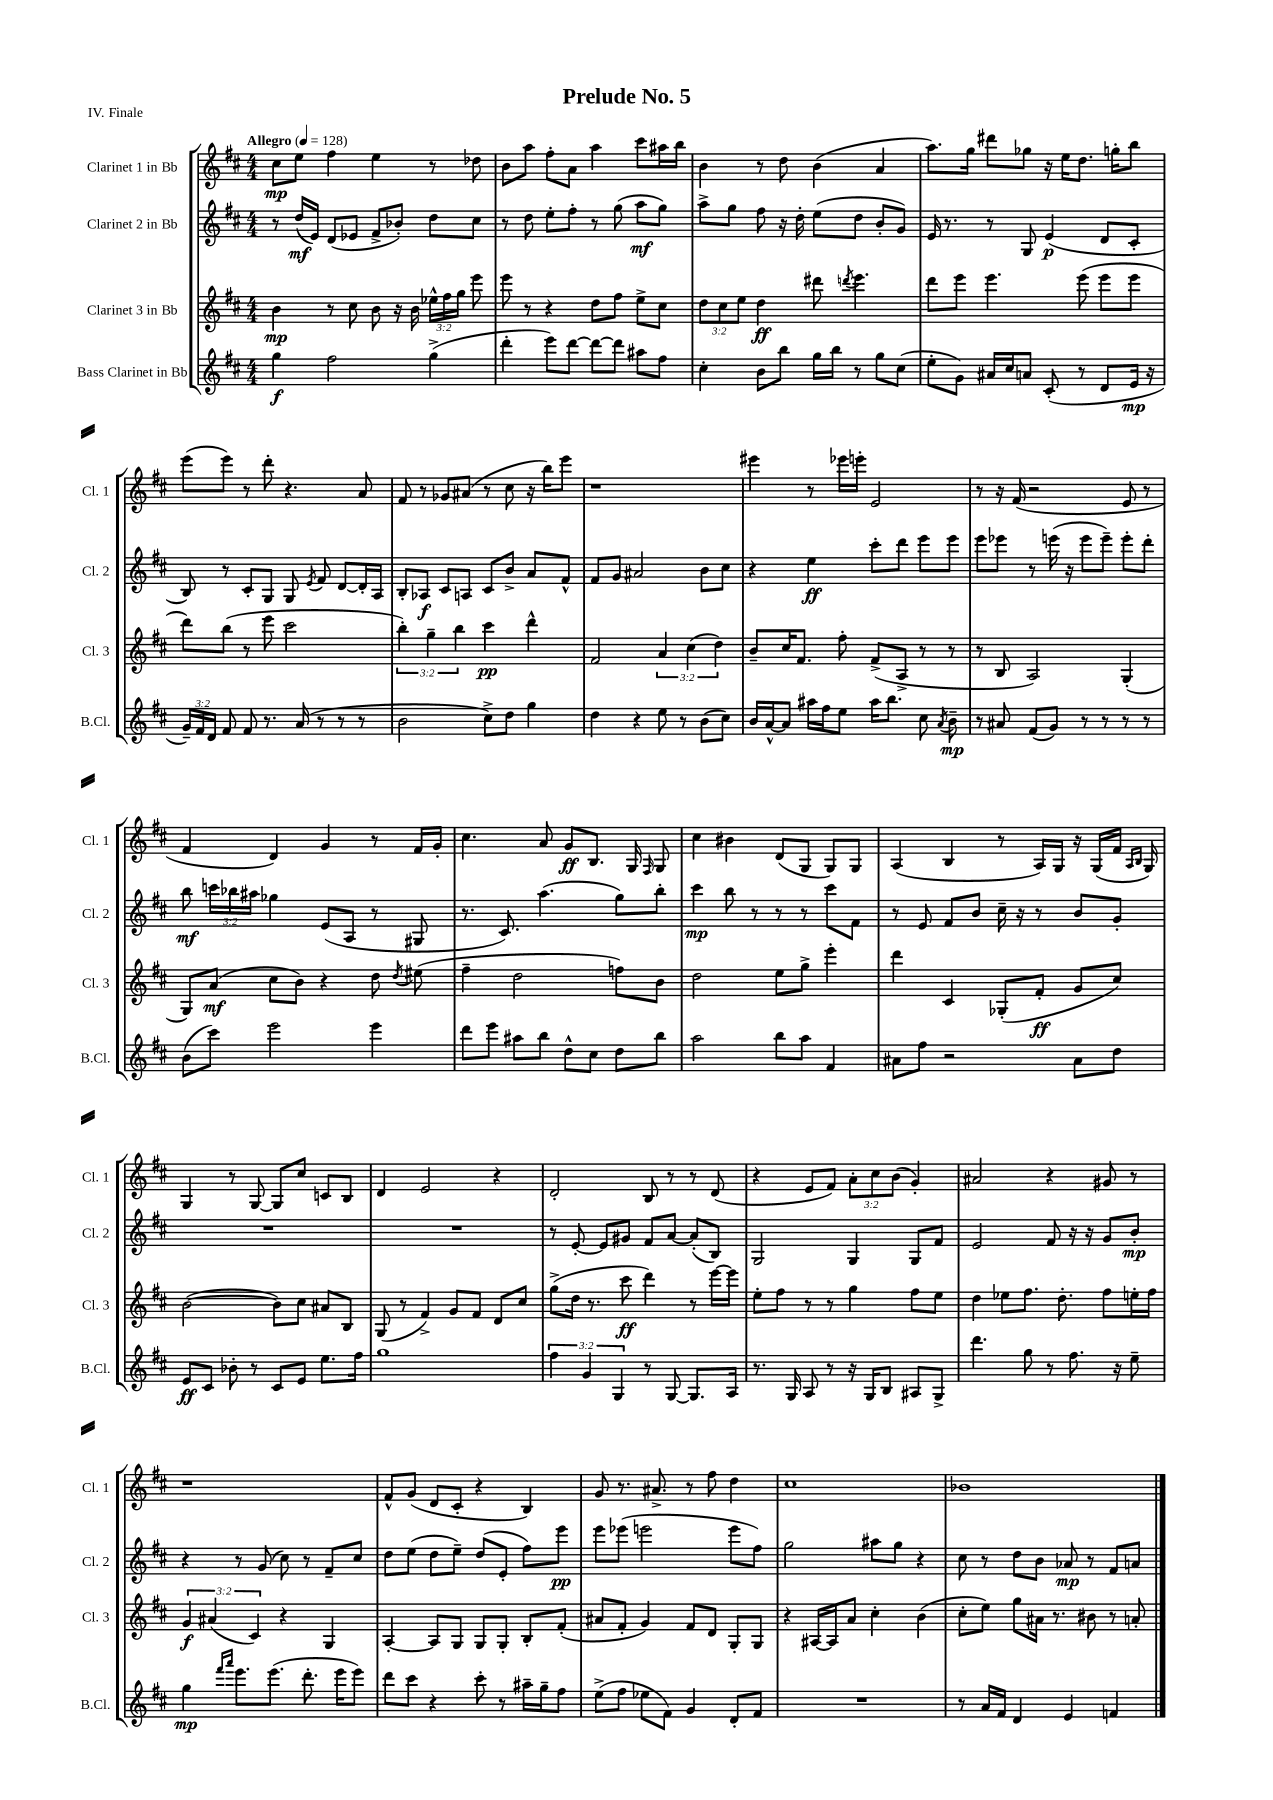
\header { title = "Prelude No. 5" piece = "IV. Finale" }
<<
\new StaffGroup <<
\new Staff = "s0" \with { instrumentName = "Clarinet 1 in Bb" shortInstrumentName = "Cl. 1" } {
    \clef treble \key d \major \numericTimeSignature \time 4/4 \override Staff.TupletNumber.text = #tuplet-number::calc-fraction-text \tempo "Allegro" 4 = 128
    \autoBeamOff cis''8[\mp e''8] fis''4 e''4 r8 des''8 |
    b'8[ a''8] fis''8[-. a'8] a''4 cis'''8[ ais''16 b''16] |
    b'4 r8 d''8 b'4( a'4 |
    a''8.[) g''16] dis'''8[ ges''8] r16 e''16[ d''8.] g''16[-. b''8] |
    e'''8[( e'''8]) r8 d'''8-. r4. a'8 |
    fis'8 r8 ges'8[ ais'8]( r8 cis''8 r16 b''16[) e'''8] |
    r1 |
    eis'''4 r8 ees'''16[ e'''16]-. e'2 |
    r8 r16 fis'16( r2 e'8 r8 |
    fis'4 d'4) g'4 r8 fis'16[ g'16]-. |
    cis''4. a'8 g'8[\ff b8.] g16 \grace { fis16 } g8 |
    cis''4 bis'4 d'8[( g8] g8[) g8] |
    a4( b4 r8 a16[) g16] r16 g16[( fis'16] \grace { a16[ b16] } g16) |
    g4 r8 g8~ g8[ cis''8] c'8[ b8] |
    d'4 e'2 r4 |
    d'2-. b8 r8 r8 d'8( |
    r4 e'8[ fis'8]) \tuplet 3/2 { a'8[-. cis''8 b'8]( } g'4-.) |
    ais'2 r4 gis'8 r8 |
    r1 |
    fis'8[-^ g'8]( d'8[ cis'8]-. r4 b4) |
    g'8 r8. ais'8.-> r8 fis''8 d''4 |
    cis''1 |
    bes'1 \bar "|." |
}
\new Staff = "s1" \with { instrumentName = "Clarinet 2 in Bb" shortInstrumentName = "Cl. 2" } {
    \clef treble \key d \major \numericTimeSignature \time 4/4 \override Staff.TupletNumber.text = #tuplet-number::calc-fraction-text
    \autoBeamOff r8 d''16[\mf( e'16]) d'8[( ees'8] fis'8[-> bes'8]-.) d''8[ cis''8] |
    r8 d''8 e''8[-. fis''8]-. r8 g''8( a''8[\mf g''8]) |
    a''8[-> g''8] fis''8 r16 d''16-. e''8[( d''8] b'8[-. g'8]) |
    e'16 r8. r8 g8 e'4\p( d'8[ cis'8]-. |
    b8) r8 cis'8[-. g8] g8 \acciaccatura { e'8 } fis'8 d'8[~ d'16-. a16] |
    b8[-. aes8]\f cis'8[ a8] cis'8[ b'8]-> a'8[ fis'8]-^ |
    fis'8[ g'8] ais'2 b'8[ cis''8] |
    r4 e''4\ff cis'''8[-. d'''8] e'''8[ e'''8] |
    e'''8[ ees'''8] r8 e'''16( r16 e'''8[ e'''8]--) e'''8[-. d'''8]-. |
    b''8\mf \tuplet 3/2 { c'''16[ bes''16 ais''16] } ges''4 e'8[( a8] r8 gis8 |
    r8. cis'8.) a''4.( g''8[) b''8]-. |
    cis'''4\mp b''8 r8 r8 r8 cis'''8[ fis'8] |
    r8 e'8 fis'8[ b'8] cis''16-- r16 r8 b'8[ g'8]-. |
    R1 |
    R1 |
    r8 e'8~-. e'8[ gis'8] fis'8[ a'8]~ a'8[-.( b8]) |
    g2 g4 g8[ fis'8] |
    e'2 fis'8 r16 r16 g'8[ b'8]-.\mp |
    r4 r8 g'8( cis''8) r8 fis'8[-- cis''8] |
    d''8[ e''8]( d''8[ e''8]--) d''8[( e'8]-. fis''8[) e'''8]\pp |
    e'''8[ ees'''8]( e'''2 e'''8[ fis''8]) |
    g''2 ais''8[ g''8] r4 |
    cis''8 r8 d''8[ b'8] aes'8\mp r8 fis'8[ a'8] \bar "|." |
}
\new Staff = "s2" \with { instrumentName = "Clarinet 3 in Bb" shortInstrumentName = "Cl. 3" } {
    \clef treble \key d \major \numericTimeSignature \time 4/4 \override Staff.TupletNumber.text = #tuplet-number::calc-fraction-text
    \autoBeamOff b'4\mp r8 cis''8 b'8 r16 b'16 \tuplet 3/2 { ees''16[-^ fis''16 g''16] } e'''8 |
    e'''8 r8 r4 d''8[ fis''8] e''8[-> cis''8] |
    \tuplet 3/2 { d''8[ cis''8 e''8] } d''4\ff dis'''8 \acciaccatura { d'''8 } e'''4. |
    d'''8[ e'''8] e'''4. e'''8( e'''8[ e'''8] |
    d'''8[) b''8]( r8 e'''8 cis'''2 |
    \tuplet 3/2 { b''4-.) g''4-- b''4 } cis'''4\pp d'''4-^ |
    fis'2 \tuplet 3/2 { a'4 cis''4( d''4) } |
    b'8[-- cis''16 fis'8.] fis''8-. fis'8[->( a8]-> r8 r8 |
    r8 b8 a2) g4-.( |
    g8[) a'8]\mf( cis''8[ b'8]) r4 d''8 \acciaccatura { d''8 } eis''8( |
    fis''4-- d''2 f''8[) b'8] |
    d''2 e''8[ g''8]-> e'''4-. |
    d'''4 cis'4 ges8[-.( fis'8]-.\ff g'8[ cis''8]) |
    b'2~( b'8[) cis''8] ais'8[ b8] |
    g8( r8 fis'4->) g'8[ fis'8] d'8[ cis''8] |
    g''8[->( d''16] r8. cis'''8\ff d'''4) r8 e'''16[~ e'''16] |
    e''8[-. fis''8] r8 r8 g''4 fis''8[ e''8] |
    d''4 ees''8[ fis''8.] d''8.-. fis''8[ e''16-. fis''16] |
    \tuplet 3/2 { g'4\f ais'4( cis'4) } r4 g4 |
    a4~-. a8[ g8] g8[ g8]-. b8[-. fis'8]-.( |
    ais'8[ fis'8]-. g'4) fis'8[ d'8] g8[-. g8] |
    r4 ais16[~ ais16 a'8] cis''4-. b'4( |
    cis''8[-. e''8]) g''8[ ais'16] r8. bis'8 r8 a'8-. \bar "|." |
}
\new Staff = "s3" \with { instrumentName = "Bass Clarinet in Bb" shortInstrumentName = "B.Cl." } {
    \clef treble \key d \major \numericTimeSignature \time 4/4 \override Staff.TupletNumber.text = #tuplet-number::calc-fraction-text
    \autoBeamOff g''4\f fis''2 g''4->( |
    d'''4-. e'''8[) d'''8]~ d'''8[~ d'''8] ais''8[ fis''8] |
    cis''4-. b'8[ b''8] g''16[ b''16] r8 g''8[ cis''8]( |
    e''8[-. g'8]) ais'16[ cis''16 a'8] cis'8-.( r8 d'8[ e'16]\mp r16 |
    \tuplet 3/2 { g'16[--) fis'16 d'16] } fis'8 fis'8 r8. a'16( r8 r8 r8 |
    b'2 cis''8[->) d''8] g''4 |
    d''4 r4 e''8 r8 b'8[( cis''8]) |
    b'16[ a'16~-^ a'8] ais''16[ fis''16 e''8] ais''16[ b''8.] cis''8 \acciaccatura { a'8 } b'8--\mp |
    r8 ais'8 fis'8[( g'8]) r8 r8 r8 r8 |
    b'8[( cis'''8]) e'''2 e'''4 |
    d'''8[ e'''8] ais''8[ b''8] d''8[-^ cis''8] d''8[ b''8] |
    a''2 b''8[ a''8] fis'4 |
    ais'8[ fis''8] r2 ais'8[ d''8] |
    e'8[\ff cis'8] bes'8-. r8 cis'8[ e'8] e''8.[ fis''16] |
    g''1 |
    \tuplet 3/2 { fis''4 g'4 g4 } r8 g8~ g8.[ a16] |
    r8. g16 a8 r8 r16 g16[ b8] ais8[ g8]-> |
    d'''4. g''8 r8 fis''8. r16 e''8-- |
    g''4\mp \grace { fis'''16[ a'''16] } e'''8.[ e'''8.]( d'''8.-. e'''16[ e'''8]) |
    d'''8[ cis'''8] r4 cis'''8-. r8 ais''16[-- g''16-- fis''8] |
    e''8[->( fis''8] ees''8[ fis'8]) g'4 d'8[-. fis'8] |
    R1 |
    r8 a'16[ fis'16] d'4 e'4 f'4 \bar "|." |
}
>>
>>
\layout { \context { \Score \remove "Bar_number_engraver" } }
